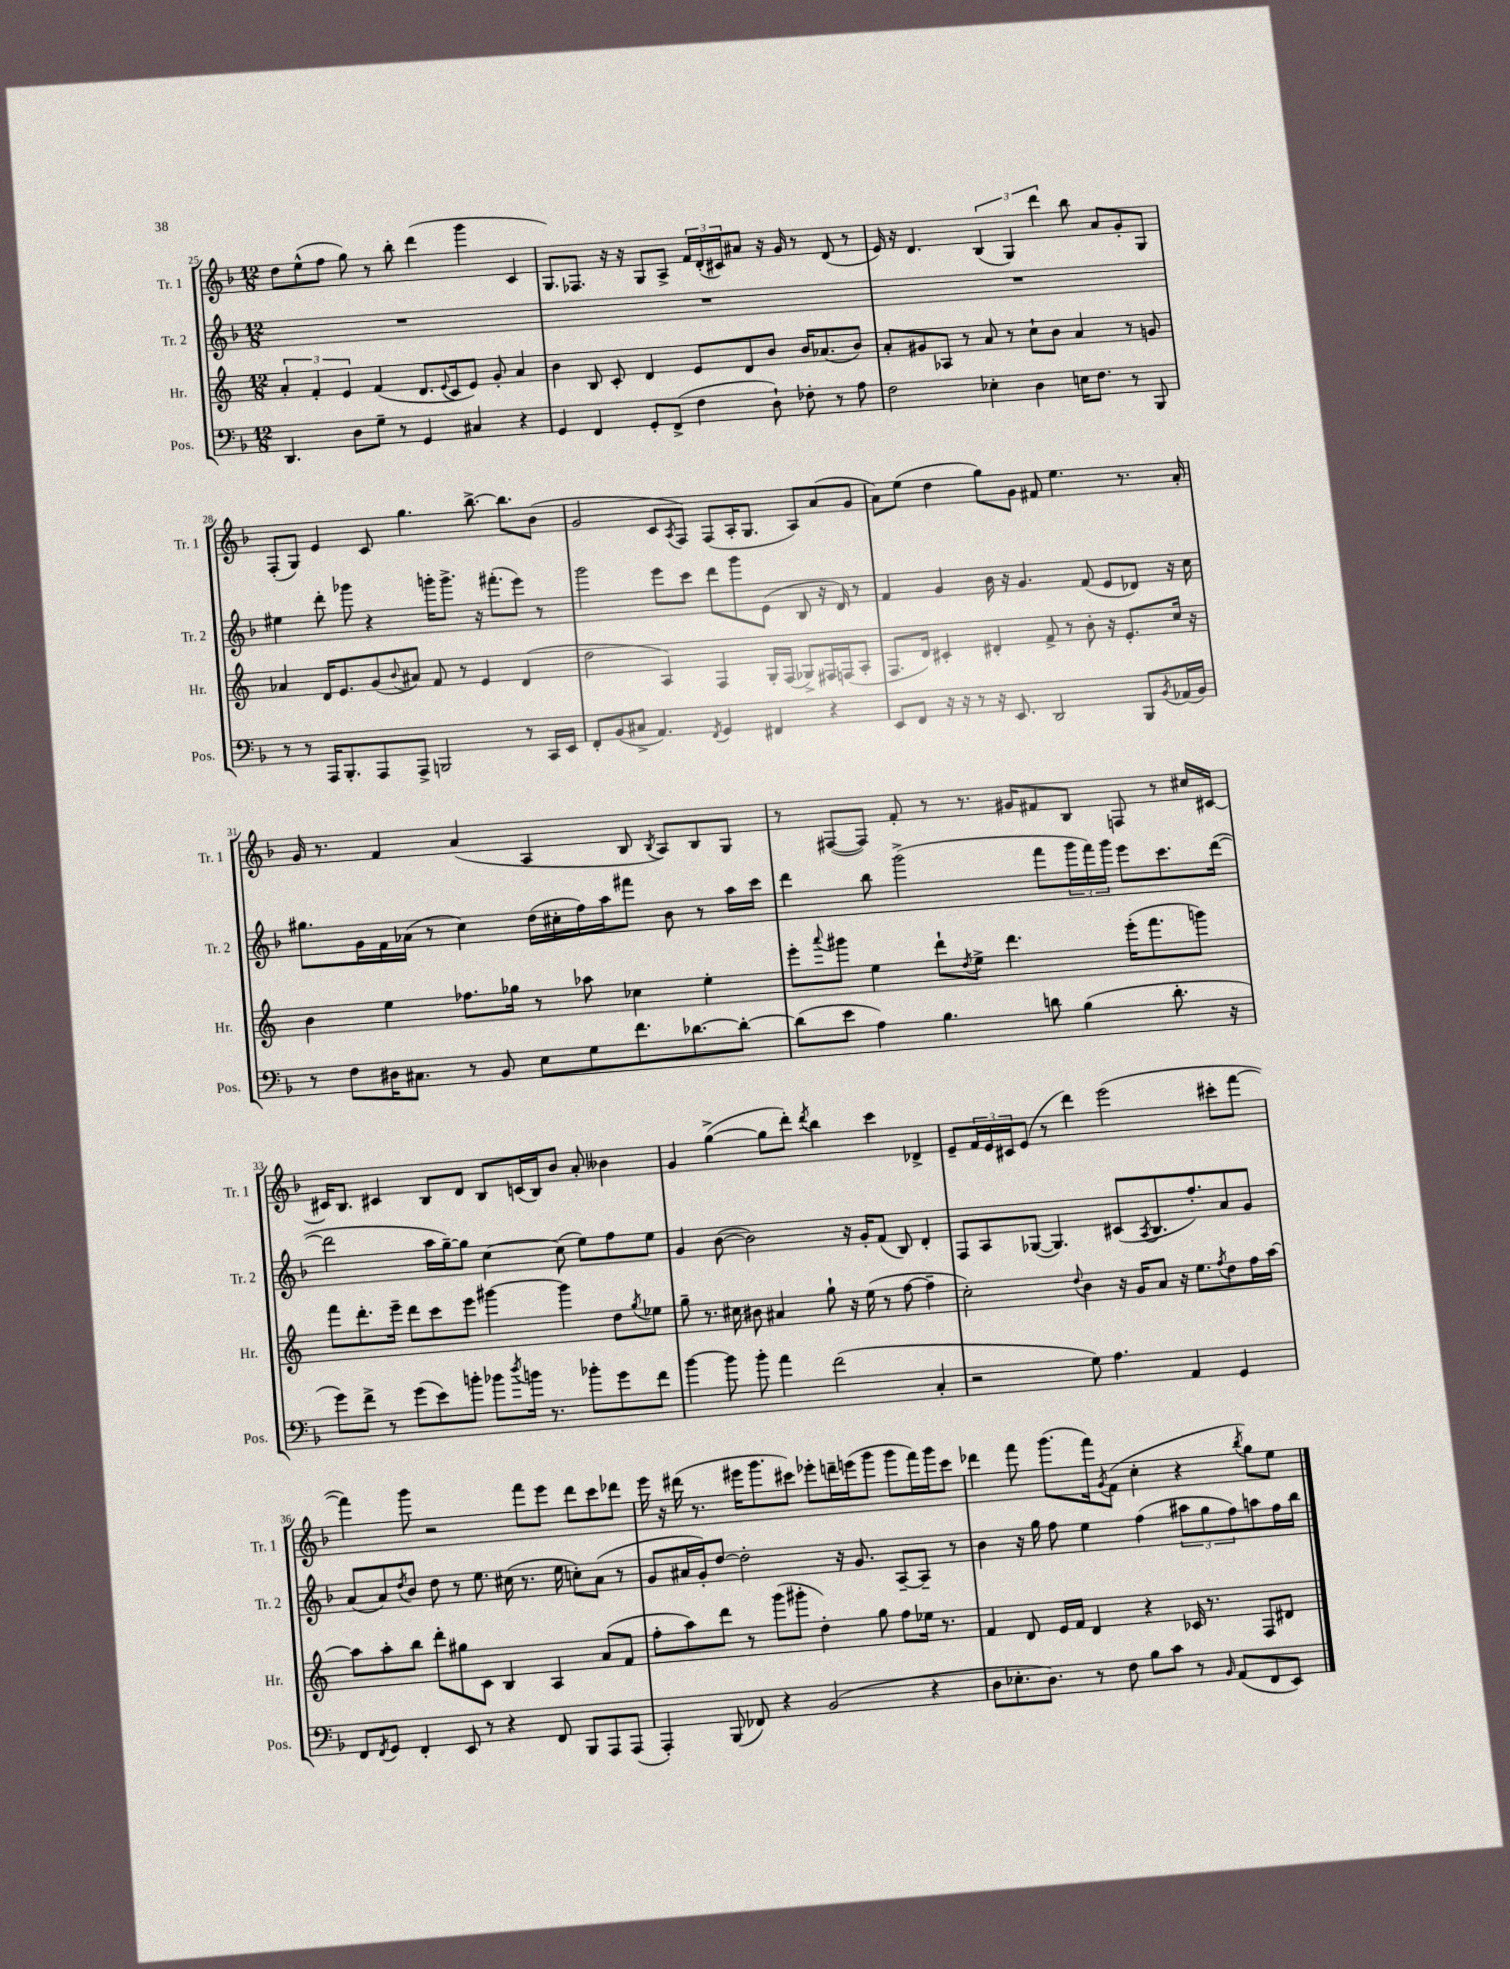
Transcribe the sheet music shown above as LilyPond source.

<<
\new StaffGroup <<
\new Staff = "s0" \with { instrumentName = "Tr. 1" shortInstrumentName = "Tr. 1" } {
    \clef treble \key f \major \numericTimeSignature \time 12/8
    d''8 e''8-^( f''8 g''8) r8 bes''8-. d'''4( g'''4 c'4 |
    g8.) fes8. r16 r16 g8 a8-> \tuplet 3/2 { f'16 d'16-.( cis'16) } ais'8 r16 g'16 r8 d'8( r8 |
    e'16) r16 d'4. \tuplet 3/2 { bes4( g4) d'''4 } bes''8 a'8 g'8-. g8 |
    f8-.( g8) e'4 c'8 g''4. bes''8.~-> bes''8. bes'8( |
    g'2 c'8 \acciaccatura { a8 } f8) f8( a16-. g8. a8) a'8( g'8 |
    a'8) e''8( d''4 g''8) g'8 fis'8 e''4. r8. a'16-. |
    g'16 r8. f'4 a'4( a4 bes8 \acciaccatura { bes8 } a8) bes8 g8 |
    r8 fis8~( fis8) f'8-. r8 r8. gis'16 fis'8 bes8 f8 r8 cis''16 cis'16~ |
    cis'16 bes8. cis'4 bes8 d'8 bes8 c'16( bes16) bes'8 a'8-. beses'4 |
    g'4 g''4~->( g''8 d'''8-.) \acciaccatura { d'''8 } bes''4 c'''4 des'4-> |
    e'8-- \tuplet 3/2 { f'16 e'16 cis'16 } e'8( r8 d'''4) e'''2( cis'''8-. f'''8~ |
    f'''4) g'''8 r2 f'''8 e'''8 d'''8 c'''8 des'''8 |
    e'''16 r16 dis'''16( r8. eis'''16 g'''8. cis'''8) ees'''8-. d'''16-- e'''16( g'''8 g'''8 f'''16) g'''16 cis'''8 |
    des'''4 f'''8 g'''8.( f'''16) \acciaccatura { g'8 } f'8( c''4-. r4 \acciaccatura { bes''8 } g''8) e''8 \bar "|." |
}
\new Staff = "s1" \with { instrumentName = "Tr. 2" shortInstrumentName = "Tr. 2" } {
    \clef treble \key f \major \numericTimeSignature \time 12/8
    R1. |
    R1. |
    R1. |
    eis''4 d'''8-. ges'''8 r4 g'''16-. g'''8.-> r16 fis'''8.-.( e'''8) r8 |
    g'''2 e'''8 c'''8 d'''8 g'''8 e'8( bes8 r16 d'16) r8 |
    f'4 g'4 bes'16 r16 g'4. f'8( e'8 des'8) r16 c''16 |
    gis''8. g'16 f'16 aes'16( r8 c''4) d''16( cis''16-. f''16) a''16 fis'''8 bes'8 r8 a''16 c'''16 |
    d'''4 bes''8 g'''2->( f'''8 \tuplet 3/2 { g'''16 f'''16) g'''16 } e'''8 c'''8. d'''16~( |
    d'''2 a''16 g''16~--) g''8 c''4~ c''8( e''8) f''8 e''8 |
    g'4 bes'8~( bes'2) r16 g'16-. f'8( bes8) d'4-. |
    f8 a8 ges8~( ges4.) cis'8( \acciaccatura { a8 } bes8. f''8.-.) a'8 g'8 |
    a'8( a'8) \acciaccatura { d''8 } bes'8 d''8 r8 e''8. cis''16( r8. e''16 c''8-.) a'8( r8 |
    g'8 ais'16 g'16-.) d''8~ d''2-. r16 g'8. a8~-- a8-- r8 |
    bes'4 r16 g''16 f''8 e''4 f''4( \tuplet 3/2 { ais''8 g''8 f''8) } a''8 f''16 bes''16 \bar "|." |
}
\new Staff = "s2" \with { instrumentName = "Hr." shortInstrumentName = "Hr." } {
    \clef treble \key c \major \numericTimeSignature \time 12/8
    \tuplet 3/2 { a'4-. f'4-. e'4 } f'4( d'8. \appoggiatura { e'8 } c'16 e'8) g'8-. a'4 |
    b'4 b8 c'8-. d'4 e'8 d'8 b'8 b'16 aes'8.( b'8) |
    a'8-. gis'8 aes8 r8 a'8 r8 c''8-! b'8 a'4 r8 g'8 |
    aes'4 d'16 e'8. g'8( \appoggiatura { b'8 } ais'8) f'8 r8 e'4 d'4( |
    d''2 a4) f4 g16-. f16( ges8->) fis16 f16( a8-. |
    f8. d'16) cis'4-. dis'4-. f'8-> r8 b'8-. r16 e'8.-. c''16 r16 |
    b'4 e''4 fes''8. ges''16 r8 aes''8 ces''4 e''4-. |
    e'''8-. \appoggiatura { a'''8 } gis'''8 e''4 d'''8-! \acciaccatura { d''8 } e''8-> d'''4. e'''16-.( f'''8. g'''8) |
    f'''8 d'''8.-. e'''16-- d'''8 c'''8 e'''8 gis'''4~ gis'''4 d''8 \acciaccatura { g''8 } ees''8 |
    g''8-- r8. cis''16 bis'8 ais'4 g''8-! r16 e''16( r8 f''8~ f''4-- |
    c''2-.) \appoggiatura { d''8 } b'4 r16 g'16 a'8 r16 e''8. \acciaccatura { f''8 } d''8 f''16 a''16~ |
    a''8 a''8-. b''8 d'''8-. gis''8 c'8 b4 a4 a'8( f'8 |
    f''8-. a''8) d'''8 r8 g'''8( gis'''8-. d''4-.) g''8 f''8 ees''16 r8. |
    f'4 d'8 e'16 f'16 d'4 r4 ces'16 r8. f8 dis'8 \bar "|." |
}
\new Staff = "s3" \with { instrumentName = "Pos." shortInstrumentName = "Pos." } {
    \clef bass \key f \major \numericTimeSignature \time 12/8
    d,4. d8 g8-- r8 g,4 cis4 r4 |
    g,4 f,4 g,8-. f,8->( f4 d8-!) fes8-. r8 a8 |
    f2 ees4-. d4 e16 f8. r8 bes,,8 |
    r8 r8 a,,16 bes,,8.-. a,,8 a,,8-> b,,2 r8 c,16 e,16 |
    f,8-. bes,8( cis8-> a,4.) \acciaccatura { f,8 } g,4 fis,4 r4 |
    e,8 f,8 r16 r16 r8 r16 e,8. d,2 bes,,8 \acciaccatura { bes,8 } aes,16( bes,16) |
    r8 f8 dis16 cis8. r8 bes,8 e8 g8 f'8. des'8.~ des'8~-. |
    des'8( e'8 a4) bes4. d'8 bes4( d'8.-. r16 |
    g'8) f'8-> r8 g'8( e'8) b'8-. bes'8 \acciaccatura { d''8 } b'16 r8. bes'8-. g'8 f'8 |
    bes'4~ bes'8 bes'8-. a'4 f'2( c4-. |
    r2 g8) a4. a,4 g,4 |
    f,8 \acciaccatura { f,8 } g,8 f,4-. e,8 r8 r4 f,8 bes,,8 a,,8 a,,8( |
    a,,4-.) bes,,8( fes,8) r4 bes,2( r4 |
    d8 ees8.-. d8.) r8 f8 bes8 c'8 r8 \grace { bes,16 } a,8( f,8 e,8) \bar "|." |
}
>>
>>
\layout { \context { \Score currentBarNumber = #25 } }
